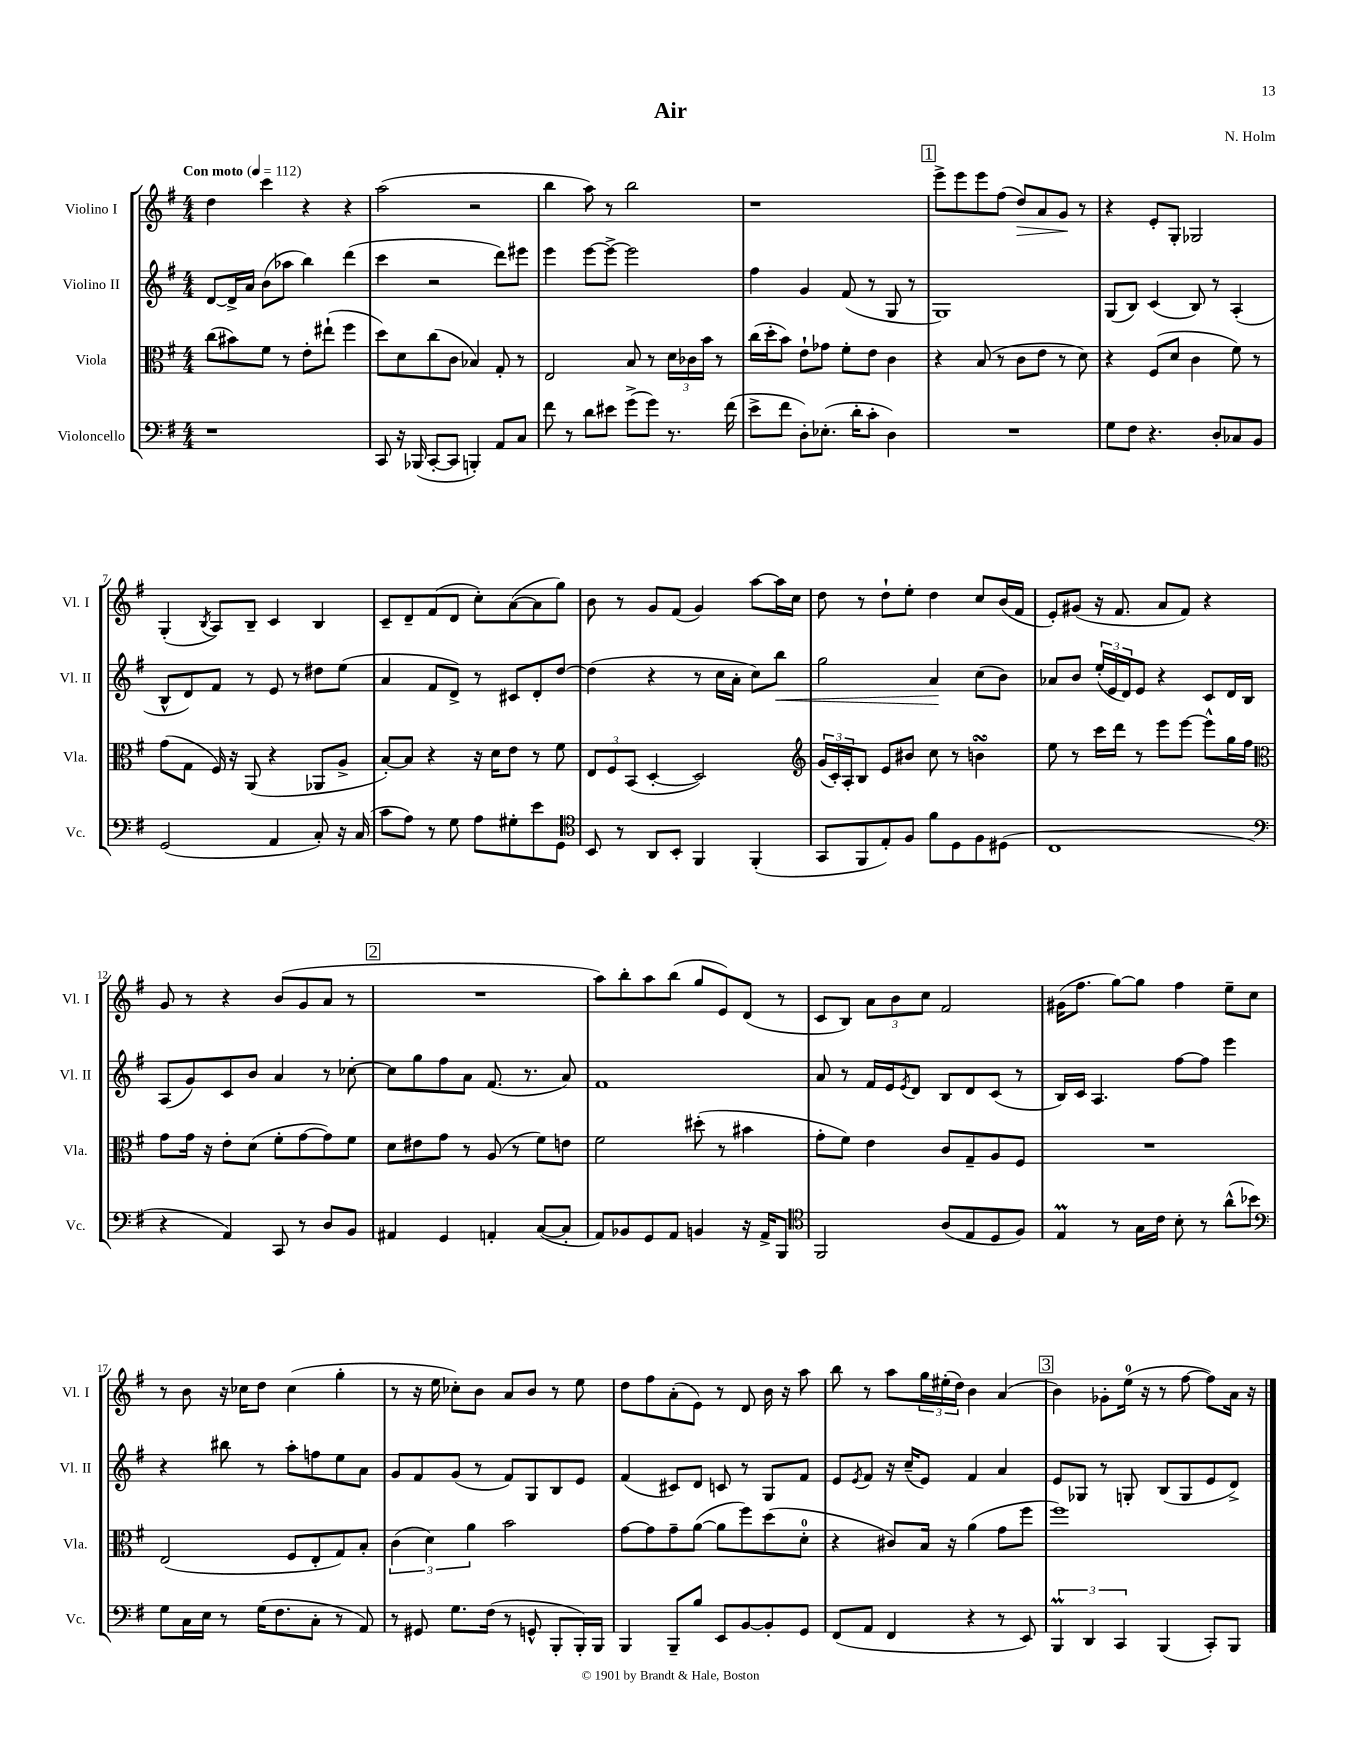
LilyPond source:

\header { title = "Air" composer = "N. Holm" }
<<
\new StaffGroup <<
\new Staff = "s0" \with { instrumentName = "Violino I" shortInstrumentName = "Vl. I" } {
    \clef treble \key g \major \numericTimeSignature \time 4/4 \tempo "Con moto" 4 = 112
    d''4 c'''4 r4 r4 |
    a''2( r2 |
    b''4 a''8) r8 b''2 |
    r1 |
    \mark \markup { \box "1" } e'''8-> e'''8 e'''8 fis''8( d''8\>) a'8 g'8\! r8 |
    r4 e'8-. g8-. ges2 |
    g4-.( \acciaccatura { b8 } a8) b8-- c'4 b4 |
    c'8-- d'8-- fis'8( d'8 c''8-.) a'8~( a'8 g''8) |
    b'8 r8 g'8 fis'8( g'4) a''8~ a''16 c''16 |
    d''8 r8 d''8-! e''8-. d''4 c''8 b'16( fis'16 |
    e'8-.) gis'8( r16 fis'8. a'8 fis'8) r4 |
    g'8 r8 r4 b'8( g'8 a'8 r8 |
    \mark \markup { \box "2" } R1 |
    a''8) b''8-. a''8 b''8( g''8 e'8) d'8( r8 |
    c'8 b8) \tuplet 3/2 { a'8 b'8 c''8 } fis'2 |
    gis'16( fis''8. g''8~) g''8 fis''4 e''8-- c''8 |
    r8 b'8 r16 ces''16 d''8 ces''4( g''4-. |
    r8 r16 e''16 ces''8-.) b'8 a'8 b'8 r8 e''8 |
    d''8 fis''8 a'8-.( e'8) r8 d'8 b'16 r16 a''8 |
    b''8 r8 a''8 \tuplet 3/2 { g''16 eis''16-.( d''16) } b'4 a'4( |
    \mark \markup { \box "3" } b'4) ges'8-. e''16-0( r16 r8 fis''8~ fis''8) a'16 r16 \bar "|." |
}
\new Staff = "s1" \with { instrumentName = "Violino II" shortInstrumentName = "Vl. II" } {
    \clef treble \key g \major \numericTimeSignature \time 4/4
    d'8~ d'16-> a'16 b'8( aes''8 b''4) d'''4( |
    c'''4 r2 d'''8) eis'''8 |
    e'''4 e'''8~ e'''8~-> e'''2 |
    fis''4 g'4 fis'8( r8 g8 r8 |
    \mark \markup { \box "1" } g1) |
    g8( b8) c'4( b8) r8 a4-.( |
    b8-^ d'8) fis'8 r8 e'8 r8 dis''8 e''8( |
    a'4 fis'8 d'8->) r8 cis'8 d'8-. d''8~ |
    d''4( r4 r8 c''16 a'16-. c''8) b''8\< |
    g''2 a'4\! c''8( b'8) |
    aes'8 b'8 \tuplet 3/2 { e''16-.( e'16 d'16) } e'8 r4 c'8 d'16 b16 |
    a8( g'8) c'8 b'8 a'4 r8 ces''8~-. |
    \mark \markup { \box "2" } ces''8 g''8 fis''8 a'8 fis'8.( r8. a'8) |
    fis'1 |
    a'8 r8 fis'16 e'16 \acciaccatura { e'8 } d'8 b8 d'8 c'8( r8 |
    b16) c'16 a4. fis''8~ fis''8 e'''4 |
    r4 bis''8 r8 a''8-. f''8 e''8 a'8 |
    g'8 fis'8 g'8( r8 fis'8) g8 b8 e'8 |
    fis'4( cis'8) d'8 c'8 r8 g8 fis'8 |
    e'8 \acciaccatura { e'8 } fis'8 r16 c''16--( e'8) fis'4 a'4 |
    \mark \markup { \box "3" } e'8 ges8 r8 g8-. b8( g8 e'8 d'8->) \bar "|." |
}
\new Staff = "s2" \with { instrumentName = "Viola" shortInstrumentName = "Vla." } {
    \clef alto \key g \major \numericTimeSignature \time 4/4
    c''8( bis'8) fis'8 r8 e'8-. eis''8-!( fis''4 |
    d''8) d'8 c''8( c'8 bes4) g8-. r8 |
    e2 b8 r8 \tuplet 3/2 { d'16 ces'16 b'16 } r8 |
    c''16( d''16-. b'8) e'8-! ges'8 fis'8-. e'8 c'4 |
    \mark \markup { \box "1" } r4 b8( r8 c'8 e'8 r8 d'8) |
    r4 fis8( d'8 c'4 fis'8) r8 |
    g'8( g8 fis16) r16 a,8( r4 aes,8 a8-> |
    b8~-.) b8 r4 r16 d'16 e'8 r8 fis'8 |
    \tuplet 3/2 { e8 fis8 b,8( } d4~-. d2) |
    \clef treble \tuplet 3/2 { g'16( c'16-.) a16-. } b8 e'8 bis'8 c''8 r8 b'4\turn |
    e''8 r8 c'''16 d'''16 r8 e'''8 e'''8~ e'''8-^ g''16 fis''16 |
    \clef alto g'8 g'16 r16 e'8-. d'8( fis'8-. g'8~ g'8) fis'8 |
    \mark \markup { \box "2" } d'8 eis'8 g'8 r8 a8( r8 fis'8) e'8 |
    fis'2 dis''8-.( r8 bis'4 |
    g'8-. fis'8) e'4 c'8 g8-- a8 fis8 |
    R1 |
    e2( fis8 e8-. g8) b8-. |
    \tuplet 3/2 { c'4( d'4) a'4 } b'2 |
    g'8~ g'8 g'8-- a'8~( a'8 fis''8) d''8( d'8-0-. |
    r4 cis'8) b16 r16 a'4( g'8 fis''8 |
    \mark \markup { \box "3" } fis''1) \bar "|." |
}
\new Staff = "s3" \with { instrumentName = "Violoncello" shortInstrumentName = "Vc." } {
    \clef bass \key g \major \numericTimeSignature \time 4/4
    r1 |
    c,8 r16 bes,,16( c,8~-. c,8 b,,4-.) a,8 c8 |
    fis'8 r8 d'8 eis'8 g'8->( g'8) r8. fis'16( |
    e'8-> fis'8 d8-.) ees8.-.( d'16-. c'8-. d4) |
    \mark \markup { \box "1" } R1 |
    g8 fis8 r4. d8-. ces8 b,8 |
    g,2( a,4 c8-.) r16 c16( |
    c'8 a8) r8 g8 a8 gis8-. e'8 g,8 |
    \clef tenor b,8 r8 a,8 b,8-. fis,4 fis,4-.( |
    g,8 fis,8 e8-.) fis8 fis'8 d8 fis8 dis8( |
    c1 |
    \clef bass r4 a,4) c,8 r8 d8 b,8 |
    \mark \markup { \box "2" } ais,4 g,4 a,4-. c8~( c8-. |
    a,8) bes,8 g,8 a,8 b,4 r16 a,16-> b,,8 |
    \clef tenor fis,2 a8( e8 d8 fis8) |
    e4\prall r8 g16 c'16 b8-. r8 a'8-^( bes'8) |
    \clef bass g8 c16 e16 r8 g16( fis8. c8-. r8 a,8) |
    r8 gis,8 g8. fis16( r8 g,8-^ b,,8-. b,,16-.) b,,16 |
    b,,4 b,,8-- b8 e,8 b,8~ b,8-. g,8 |
    fis,8( a,8 fis,4 r4 r8 e,8) |
    \mark \markup { \box "3" } \tuplet 3/2 { b,,4\prall d,4 c,4 } b,,4( c,8-.) b,,8 \bar "|." |
}
>>
>>
